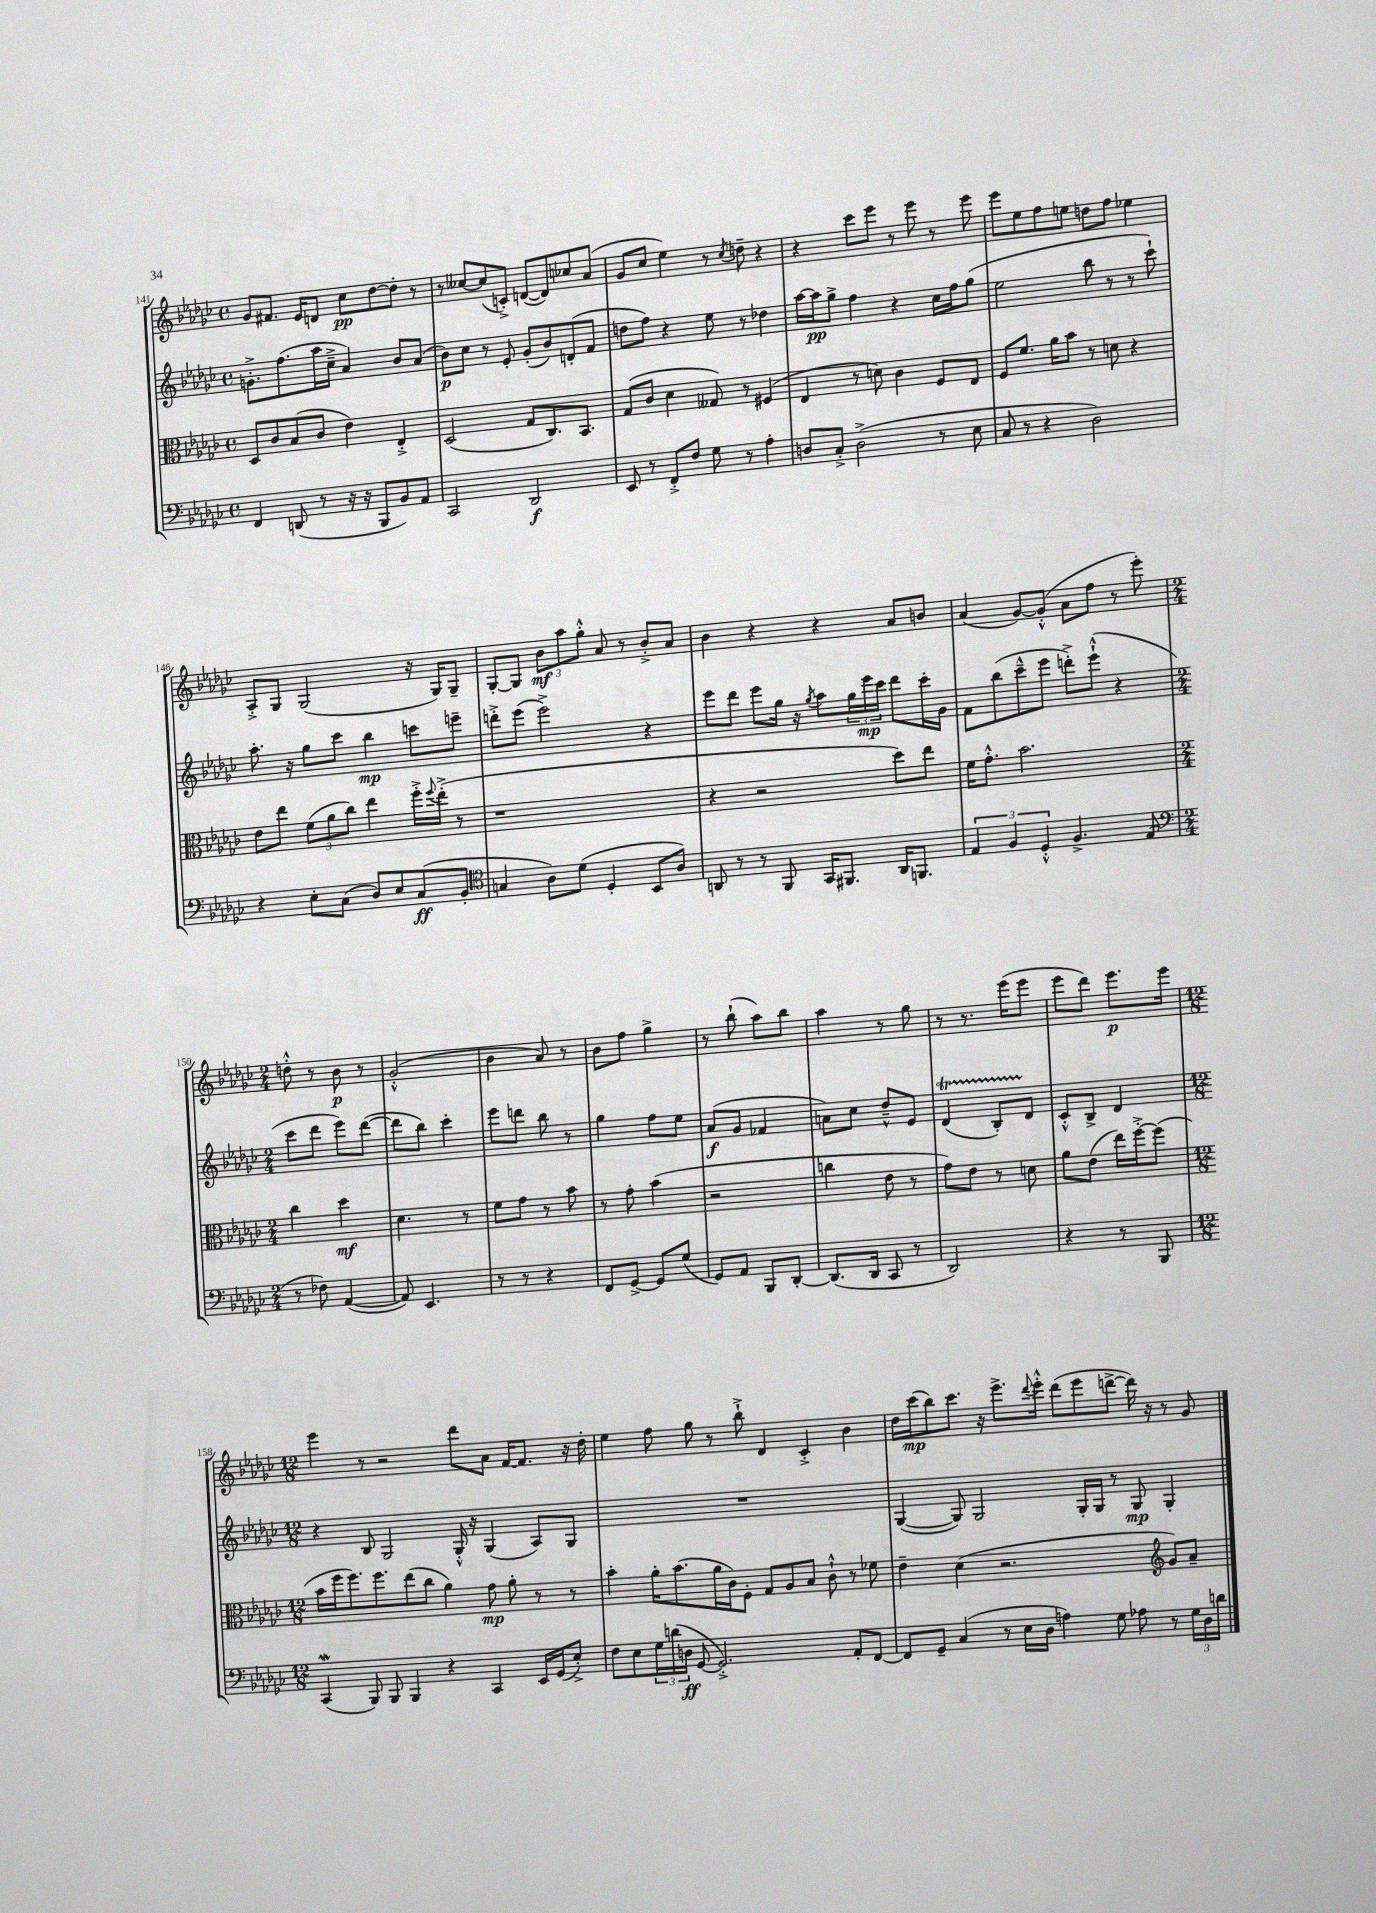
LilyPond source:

<<
\new StaffGroup <<
\new Staff = "s0" {
    \clef treble \key ges \major \defaultTimeSignature \time 4/4
    ges'8 fis'8. ees'16 d'8 ces''8\pp des''8~ des''8-. r8 |
    r8 ceses''8~ ceses''8( c'8-.->) d'8~( d'8) ces''8 aes'8( |
    ges'8 ces''8 ees''4) r8 \acciaccatura { ces''8 } d''8-- r4 |
    r4 ces'''8 ees'''8 r8 ees'''8 r8 ees'''8 |
    ees'''8 ees''8 f''8 e''8 d''8 f''8 ees''4 |
    aes8-.-> ges8 ges2( r16 ges16) ges8-- |
    ges8~-. ges8 \tuplet 3/2 { bes'8\mf aes''8 ges''8-.-^ } aes'8 r8 bes'8-.-> aes'8 |
    bes'4 r4 r4 aes'8 b'8 |
    aes'4( ges'8~) ges'8-.-^( aes'8 f''8 r8 ees'''8-.) |
    \numericTimeSignature \time 2/4 d''8-.-^ r8 bes'8\p r8 |
    ges'2-.-^( |
    bes'4 aes'8) r8 |
    bes'8 f''8 ges''4-> |
    r8 bes''8-!( aes''8) bes''8 |
    aes''4 r8 ges''8 |
    r8 r8. ees'''16( ees'''8 |
    ees'''8 des'''8) ees'''8.\p ees'''16 |
    \numericTimeSignature \time 12/8 ees'''4 r8 r2 des'''8 aes'8 f'16~ f'8. r16 des''16-. |
    ees''4 f''8 ges''8 r8 bes''8-!-> des'4 ces'4-.-> bes'4 |
    des''16 ces'''16\mp( bes''8) ces'''8. r16 ees'''8.-> \appoggiatura { des'''8 } ees'''16-.-^ des'''8( ees'''8 d'''8~-> d'''16) r16 r8 ges'8 \bar "|." |
}
\new Staff = "s1" {
    \clef treble \key ges \major \defaultTimeSignature \time 4/4
    g'8.-.-> f''8.( aes''16 ces''16---> aes'4) bes'8 aes'8( |
    bes'8\p) ces''8 r8 ees'8-. ges'8-.( bes'8) d'8-.( f'8 |
    d''8 f''8) r4 ees''8 r8 des''4 |
    aes''16~ aes''16\pp ges''8-> f''4 r4 ces''16 f''16 ges''8( |
    ees''2 bes''8 r8 r8 ces'''8-!) |
    aes''8.-. r16 ges''8 ces'''8 bes''4\mp c'''8 e'''8-- |
    d'''8-.-> ees'''8( ees'''2->) r4 |
    ees'''8 des'''8 ees'''8 ges''16 r16 \acciaccatura { ges''8 } aes''8 \tuplet 3/2 { ges''16 ees'''16\mp ces'''16 } des'''8 ces'''16-. ges'16 |
    f'8 bes''8( ces'''8---^ ees'''8 d'''8-.->) ees'''8-!-^( r4 |
    \numericTimeSignature \time 2/4 ces'''8 des'''8 ees'''8) des'''8~( |
    des'''8 bes''8) ces'''4-. |
    ees'''8 d'''8 bes''8 r8 |
    ges''4 f''8 ees''8 |
    aes'8\f( ges'8 fes'4 |
    a'8) ces''8 des''8---^ ees'8 |
    des'4\startTrillSpan( bes8-.) des'8\stopTrillSpan |
    ces'8-.-^ bes8-> des'4 |
    \numericTimeSignature \time 12/8 r4 bes8 ges2 ges16-.-^ r16 ges4( aes8) ges8 |
    R1. |
    ges4~( ges8) ges2 ges16-. ges16 r8 ges8\mp ges4-. \bar "|." |
}
\new Staff = "s2" {
    \clef alto \key ges \major \defaultTimeSignature \time 4/4
    des8 ces'8 bes8( ces'8 ees'4) ees4-.-> |
    des2( ges8 ces8.) bes,8. |
    ges8( ces'8 des'4 geses8) r8 fis4( |
    ees4 r8 d'8) ces'4 f8 ees8 |
    f8 f'8. aes'16 bes'8 r8 d'8 r4 |
    ees'8 ees''8 \tuplet 3/2 { f'8( aes'8 ces''8) } ees''4 f''16-.-> \appoggiatura { f''8 } ees''16-.->( r8 |
    r1 |
    r4 r2 des''8) ees''8 |
    f'16 ges'8.-.-^ bes'2. |
    \numericTimeSignature \time 2/4 ces''4 des''4\mf |
    des'4. r8 |
    f'8 ges'8 r8 bes'8 |
    r8 ges'8-. bes'4( |
    r2 |
    c''4 ees'8 r8 |
    ges'8) ees'8 r8 d'8 |
    aes'8 ees'8( ees''16) f''16~-.-> f''8( |
    \numericTimeSignature \time 12/8 bes'16 f''16 f''8.) f''8. ees''8( ces''8 aes'4) ges'8\mp aes'8-. r8 r8 |
    bes'4-. aes'16-. bes'8.( aes'16 ces'16) f8-. ges8 aes8 bes8 ces'8-!-^ r8 fes'8 |
    ees'4-- des'4( r2. \clef treble ges'8) aes'8-- \bar "|." |
}
\new Staff = "s3" {
    \clef bass \key ges \major \defaultTimeSignature \time 4/4
    f,4 d,8( r8 r16 r16 bes,,8 bes,8) aes,8 |
    ces,2 des,2\f |
    ees,8 r8 f,8-.-> f8 ges8 r8 aes4-. |
    d8 ces8-.-> d2->( r8 ees8 |
    ces8 r8 r4 des2) |
    r4 ees8-. ces8( des8) ees8 ces8\ff( bes,8-. |
    \clef tenor g4 aes8) des'8( des4-. bes,8 aes8) |
    a,8 r8 r8 f,8 ges,16 fis,8. a,16 f,8. |
    \tuplet 3/2 { ees4 f4 des4-.-^ } f4.-> ees8( |
    \numericTimeSignature \time 2/4 \clef bass r8 fes8) aes,4~( |
    aes,8) ees,4. |
    r8 r8 r4 |
    f,8 ges,8~-> ges,8 ges8( |
    ges,8) aes,8 bes,,8 des,8~-. |
    des,8.( des,16 ces,8 r8 |
    des,2) |
    r4 r8 bes,,8 |
    \numericTimeSignature \time 12/8 ces,4\mordent( bes,,8) bes,,8 bes,,4 r4 ces,4 ees,16 ges,16( ees8-.->) |
    f8 ees8 \tuplet 3/2 { ges16 d'16( d16\ff } ges,8~ ges,2.-.->) aes,8-. f,8~ |
    f,8 ges,8-- ces4( r8 ees16 des16 a4) ges8 aes8 r8 \tuplet 3/2 { ges16 des16 d'16 } \bar "|." |
}
>>
>>
\layout { \context { \Score currentBarNumber = #141 } }
